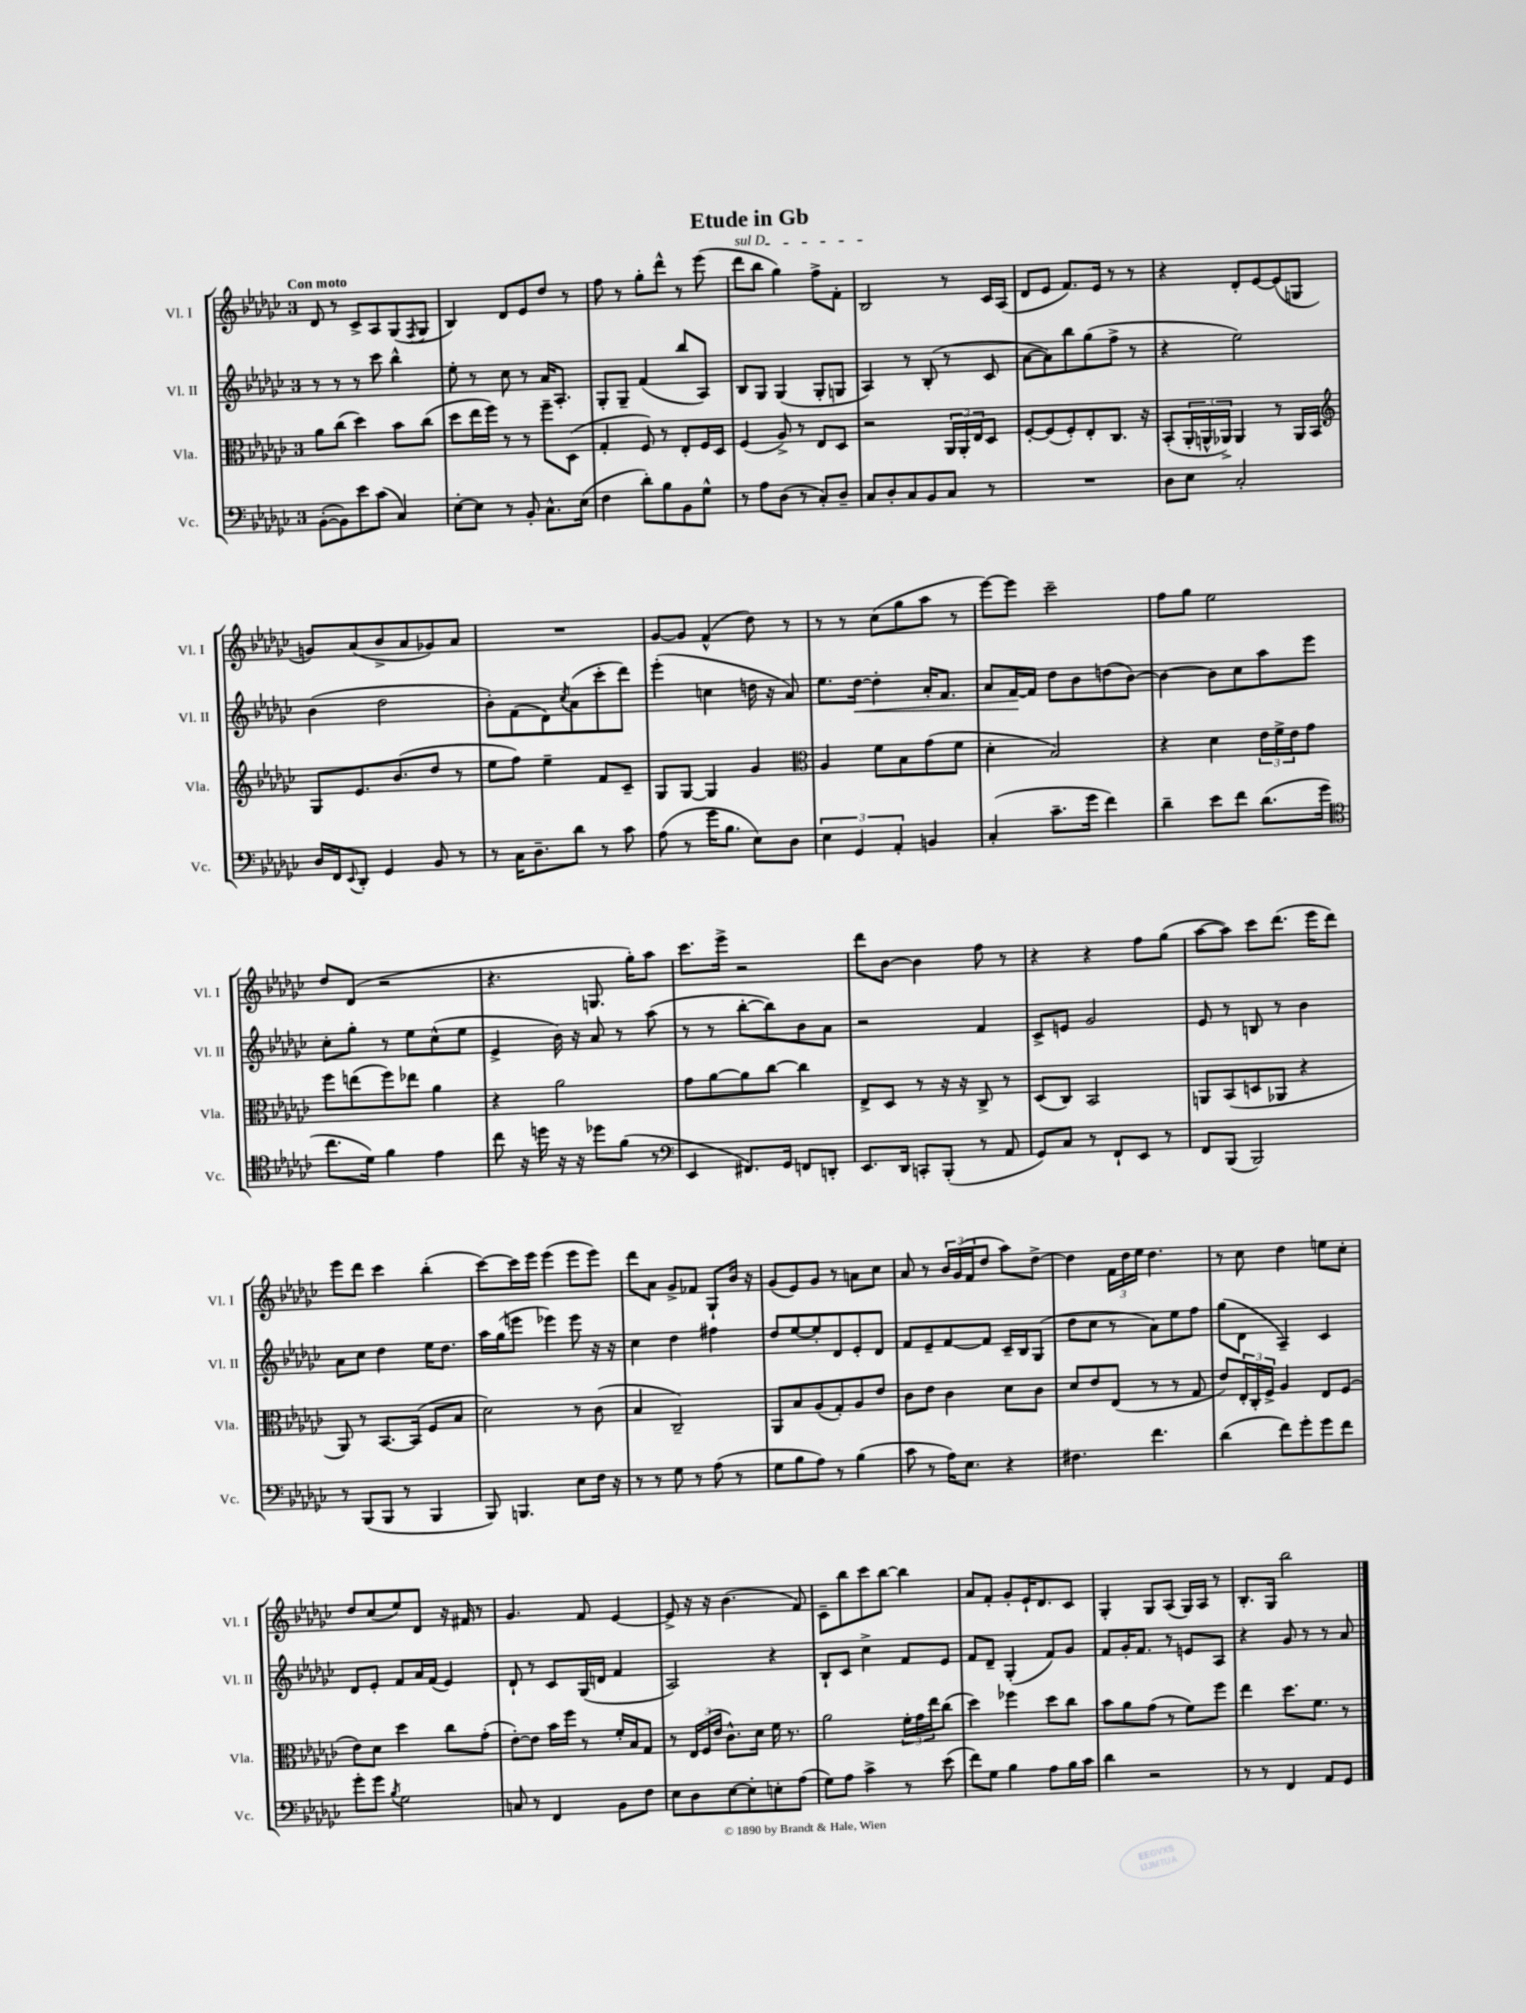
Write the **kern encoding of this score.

**kern	**kern	**kern	**kern
*staff4	*staff3	*staff2	*staff1
*clefF4	*clefC3	*clefG2	*clefG2
*k[b-e-a-d-g-c-]	*k[b-e-a-d-g-c-]	*k[b-e-a-d-g-c-]	*k[b-e-a-d-g-c-]
*M3/4	*M3/4	*M3/4	*M3/4
([8BB-'	8a-	8r	8d-
8BB-])	(8cc-	8r	8r
8e-	4dd-)	8r	8c-^
(8c-	.	8ccc-	8A-
4C-)	8b-	4bb-^^	(8G-
.	.	.	8qF
.	(8cc-	.	8G-
=	=	=	=
[8E-'	8dd-	8ee-'	4B-)
8E-]	16ee-	8r	.
.	16ff)	.	.
8r	8r	8cc-	8d-
8BB-'	8r	8r	8e-
8.C-^^	8ff~	16a-	8dd-
.	.	8.A-'	.
.	(8D-	.	8r
(16E-	.	.	.
=	=	=	=
4F	4G-'	8G-'	8ff
.	.	8G-~	8r
8d-')	8F)	(4f	8gg-'
8B-	8r	.	8ddd-^^
8BB-	8E-'	8bb-	8r
8G-^^	16F	8A-)	(8eee-
.	16D-	.	.
=	=	=	=
8r	(4F	8B-	8ddd-
8A-	.	8G-	8bb-
(8D-	8A-^)	(4G-	4gg-)
8r	8r	.	.
8C-')	8E-	8G-'	8ff^
8D-~	8D-	8G	8f'
=	=	=	=
8C-	2r	4A-)	2B-
8D-'	.	.	.
8C-	.	8r	.
8BB-	.	(8B-'	.
8C-	24AA-	8r	8r
.	24AA-'	.	.
.	24E-	.	.
8r	8D-	8c-	16c-
.	.	.	(16A-
=	=	=	=
2.r	[8F'	[8a-	8d-
.	(8F]	8a-])	8e-
.	8F')	8bb-	8.f)
.	8E-'	(8gg-	.
.	.	.	16e-
.	8.C-	8ff^	8r
.	.	8r	8r
.	16r	.	.
=	=	=	=
8D-	(8BB-'	4r	4r
8E-	24AA-'	.	.
.	24AA^^	.	.
.	24AA-^)	.	.
2C-'	4AA-	2ee-)	8d-'
.	.	.	[8e-
.	8r	.	(8e-]
.	16AA-	.	8G
.	16BB-	.	.
=	=	=	=
*	*clefG2	*	*
16D-	8G-	(4b-	8g)
16FF	.	.	.
8qqEE-	.	.	.
8DD-'	8.e-	.	(8a-
4GG-	.	2dd-	8b-^
.	(8.b-	.	.
.	.	.	8a-
8BB-	8dd-	.	8g-)
8r	8r	.	8a-
=	=	=	=
8r	8ee-	8b-')	2.r
16C-	8ff)	(8f	.
8.D-~	.	.	.
.	4ee-~	8d-)	.
.	.	8qcc-	.
8d-	.	(8a-	.
8r	8f	8ccc-'	.
8c-	8c-~	8ddd-)	.
=	=	=	=
(8A-	8G-	(4eee-'	[8g-
8r	[8G-	.	8g-]
16g-	4G-]	4cc	(4f^^
8.B-	.	.	.
8E-)	4g-	16dd	8dd-)
.	.	16r	.
8D-	.	8a-)	8r
=	=	=	=
*	*clefC3	*	*
6E-	4A-	8.ee-	8r
.	.	.	8r
6GG-	.	.	.
.	.	[16dd-	.
.	8f	4dd-']	(8cc-
6AA-'	.	.	.
.	8B-	.	8gg-
4BB	(8g-	16a-'	8aa-
.	.	8.f	.
.	8f	.	8r
=	=	=	=
(4C-'	4d-'	8a-	[8eee-)
.	.	[16f	8eee-]
.	.	16f]	.
8.c-~	2B-)	8dd-	2ccc-~
.	.	8b-	.
16g-	.	.	.
4f)	.	(8dd	.
.	.	[8b-)	.
=	=	=	=
4d-~	4r	4b-_	8ff
.	.	.	8gg-
8e-	4d-	8b-]	2ee-
8f	.	8cc-	.
(8.d-	24e-	8aa-	.
.	24f^	.	.
.	24e-	.	.
.	8g-	8eee-	.
16g-	.	.	.
=	=	=	=
*clefC4	*	*	*
8.cc-	8ff	8cc-'	8dd-
.	(8ee	8gg-'	(8d-
16d-)	.	.	.
4f	8ff)	8r	2r
.	8ee-	8ee-	.
4e-	4a-	(8cc-^^	.
.	.	8ee-	.
=	=	=	=
8cc-	4r	4e-^	4.r
16r	.	.	.
16dd	.	.	.
16r	2a-	16b-)	.
16r	.	16r	.
8dd-	.	8a-	8.G
(8f	.	8r	.
.	.	.	16gg-')
8r	.	(8aa-	8aa-
=	=	=	=
*clefF4	*	*	*
4EE-	8g-	8r	8.ccc-
.	[8a-	8r	.
.	.	.	16eee-^
8.FF#)	8a-]	[8bb-'	2r
.	[8cc-	8bb-])	.
16GG-	.	.	.
8FF	4cc-]	8b-	.
8DD'	.	8a-	.
=	=	=	=
8.EE-	8E-^	2r	8ddd-
.	8D-	.	[8b-
16DD-	.	.	.
8CC'	8r	.	4b-]
(8BBB-'	16r	.	.
.	16r	.	.
8r	8C-^	4f	8ff
8AA-	8r	.	8r
=	=	=	=
8GG-)	(8D-	8c-^	4r
8C-	8C-)	8e	.
8r	2BB-	2g-	4r
8FF`	.	.	.
8EE-	.	.	8ff
8r	.	.	(8gg-
=	=	=	=
8FF	8AA	8e-	[8aa-
(8BBB-	(8BB-	8r	8aa-])
2BBB-)	8D	8B	8ccc-
.	8AA-	8r	(8.ddd-
.	4r	4b-	.
.	.	.	16eee-
.	.	.	8ddd-)
=	=	=	=
8r	8AA-)	8a-	8eee-
(8BBB-	8r	8cc-	8ddd-
8BBB-	[8.BB-	4dd-	4ccc-
8r	.	.	.
.	(16BB-]	.	.
4BBB-	8F	16ee-	(4bb-'
.	.	8.dd-	.
.	8B-	.	.
=	=	=	=
8BBB-)	2d-)	16aa-	[8ccc-)
.	.	(16gg-	.
4.BBB	.	8eee	16ccc-]
.	.	.	16eee-
.	.	4eee-)	(4eee-
8E-	8r	8eee-	8eee-
16F	(8c-	16r	8eee-)
16r	.	16r	.
=	=	=	=
8r	4B-	4cc-	8ddd-
8r	.	.	8a-
8G-	2C-~)	4dd-	8g-^
8r	.	.	8f-
(8A-	.	4ff#	8G-`
8r	.	.	16b-
.	.	.	16r
=	=	=	=
8G-	8AA-	8dd-	(8g-
8B-	8B-	[8ee-	8e-)
8A-)	(8A-	8ee-']	8g-
8r	8G-')	8d-	8r
(4B-	8A-	8e-'	8a
.	8e-	8d-	8cc-
=	=	=	=
8c-	8c-	8f	8a-
8r	8e-	8e-~	8r
16A-)	4c-	[8f	24b-
.	.	.	(24g-
8.E-	.	.	.
.	.	.	24f
.	.	8f]	8dd-
4r	8d-	16c-~	8aa-)
.	.	16B-	.
.	8c-	(8G-	[8dd-^
=	=	=	=
4.F#	8d-	8dd-	4dd-]
.	8e-	8cc-	.
.	(8E-	8r	24f
.	.	.	24dd-
.	.	.	24ee-
4.f	8r	8a-)	4.dd-
.	8r	8ee-	.
.	8G-	8ff	.
=	=	=	=
(4d-	8e-)	(8gg-	8r
.	24E-'	8d-	8cc-
.	24C-'	.	.
.	24F^	.	.
8f)	4A-	4A-~)	4dd-
8g-'	.	.	.
8g-	8E-	4c-	8ee
8f	(8F	.	8cc-'
=	=	=	=
8g-'	8e-)	8d-	8dd-
8g-	8d-	8e-'	(8cc-
8qB-	.	.	.
2G-	4dd-	8f	8ee-)
.	.	16a-	8d-
.	.	(16f	.
.	8cc-	4e-)	16r
.	.	.	16f#
.	(8g-'	.	8r
=	=	=	=
8C	[8e-')	8d-`	4.g-
8r	8e-]	8r	.
4FF	16b-	8c-	.
.	16ff	.	.
.	8r	(16G-	8f
.	.	16d	.
8BB-	16f'	4f	[4e-
.	16B-	.	.
8F	8G-	.	.
=	=	=	=
8E-	8r	2A-)	8e-^]
8D-	24E-	.	16r
.	(24F	.	.
.	.	.	16r
.	24e-	.	.
[8E-	8.c-^^)	.	(4.b-
8E-']	.	.	.
.	16d-	.	.
8E'	16f	4r	.
.	8.r	.	.
(8A-	.	.	8f)
=	=	=	=
8G-)	2a-	8B-`	8c-~
8A-	.	8c-	8bb-
4c-^	.	4cc-^	8ccc-
.	.	.	[8bb-
8r	24f'	8f	4bb-]
.	24g-	.	.
.	24ee-	.	.
(8e-	(8cc-	8e-	.
=	=	=	=
8f)	4dd-)	8f	8a-
8G-	.	8d-~	8f'
4B-	4ff-	(4G-'	8g-'
.	.	.	16e-`
.	.	.	8.d-
8A-	8dd-	8f)	.
16B-	8cc-	8g-	8c-
16c-	.	.	.
=	=	=	=
4d-	8b-	8f	4G-'
.	8a-	16g-'	.
.	.	8.f	.
2r	(8g-	.	8G-
.	8r	8r	(8A-
.	8f)	8e	16G-)
.	.	.	16A-
.	8ff	8A-	8r
=	=	=	=
8r	4ee-	4r	8.B-'
8r	.	.	.
.	.	.	16G-
4FF	8.dd-	8g-	2bb-
.	.	8r	.
.	8.f	.	.
8AA-	.	8r	.
8GG-	8r	8a-	.
==	==	==	==
*-	*-	*-	*-
